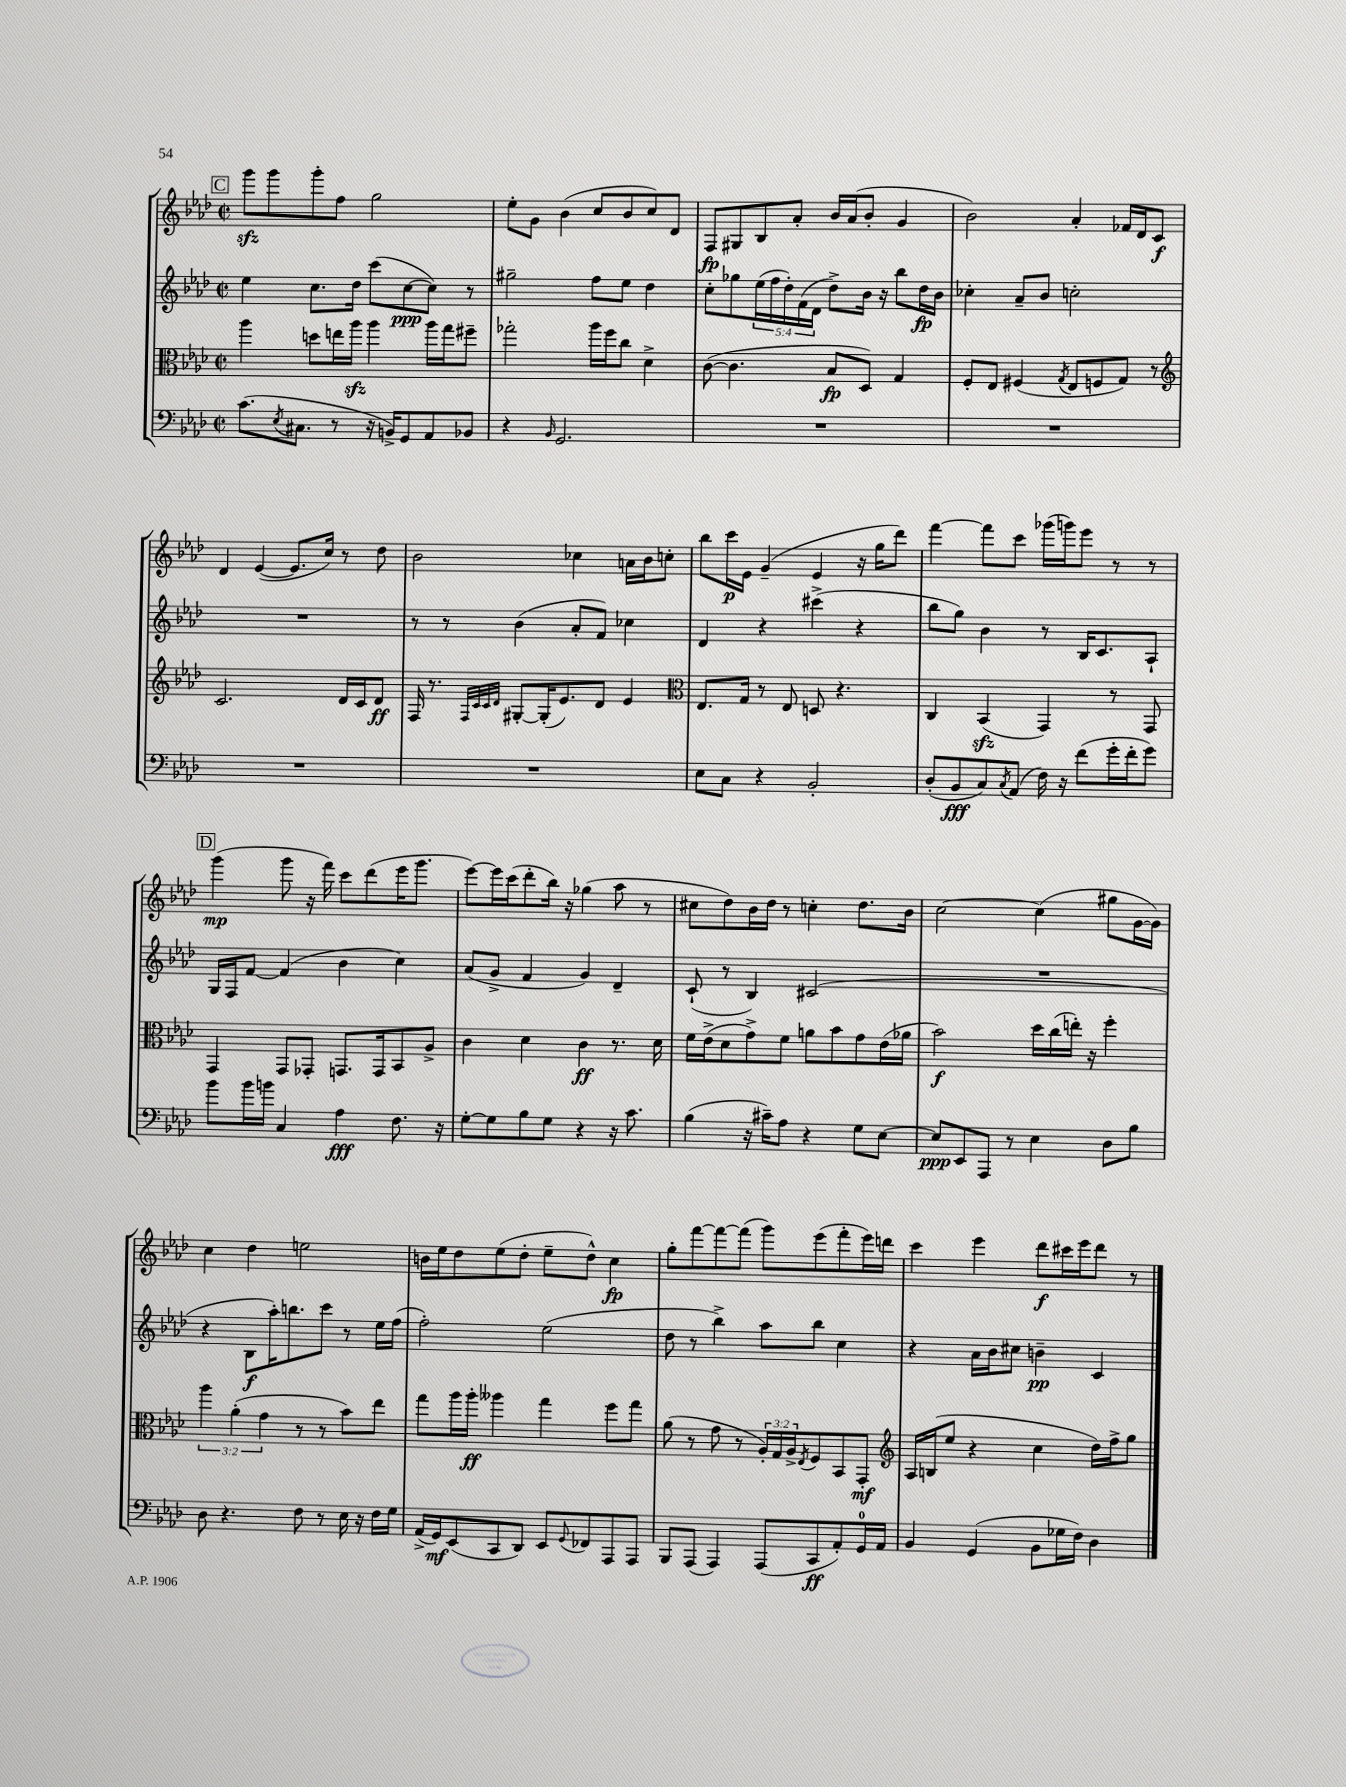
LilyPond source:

<<
\new StaffGroup <<
\new Staff = "s0" {
    \clef treble \key aes \major \defaultTimeSignature \time 2/2
    \mark \markup { \box "C" } g'''8\sfz g'''8 g'''8-. f''8 g''2 |
    ees''8-. g'8 bes'4( c''8 bes'8 c''8) des'8 |
    f8\fp gis8 bes8 aes'8-. bes'16 aes'16( bes'8-. g'4 |
    bes'2) aes'4-. fes'16 des'16 c'8\f |
    des'4 ees'4~( ees'8. c''16) r8 des''8 |
    bes'2 ces''4 a'16 bes'16 c''8-. |
    bes''8 c'''16\p ees'16 g'4--( ees'4 r16 g''16 des'''8) |
    f'''4~ f'''8 c'''8 ges'''16( g'''16) ees'''8 r8 r8 |
    \mark \markup { \box "D" } g'''4\mp( g'''8 r16 f'''16) c'''8 des'''8( ees'''16 g'''8. |
    ees'''8~) ees'''16 c'''16( des'''8-. bes''16) r16 ges''4( aes''8 r8 |
    cis''8 des''8) bes'16 des''16 r8 c''4-. des''8. bes'16 |
    c''2~ c''4( gis''8 g'16~ g'16) |
    c''4 des''4 e''2 |
    b'16 ees''16 des''8 ees''8( des''8-. ees''8-- des''8-^) c''4\fp |
    g''8-. f'''8~ f'''8~ f'''8( g'''8) ees'''8( f'''8-. ees'''16) d'''16 |
    c'''4 ees'''4 des'''8\f cis'''16 ees'''16 des'''8 r8 \bar "|." |
}
\new Staff = "s1" {
    \clef treble \key aes \major \defaultTimeSignature \time 2/2 \override Staff.TupletNumber.text = #tuplet-number::calc-fraction-text
    \mark \markup { \box "C" } ees''4 c''8. des''16 c'''8( c''8~\ppp c''8) r8 |
    gis''2-- f''8 ees''8 des''4 |
    c''8-. ges''8 \tuplet 5/4 { ees''16( f''16 des''16-.) f'16( des'16 } des''8->) bes'16 r16 bes''8 des''16\fp bes'16 |
    ces''4-. aes'8-- bes'8 c''2-. |
    R1 |
    r8 r8 bes'4( aes'8-. f'8) ces''4 |
    des'4 r4 cis'''4->( r4 |
    bes''8 g''8) bes'4 r8 bes16 c'8. aes8-! |
    \mark \markup { \box "D" } g16 f16 f'8~ f'4( bes'4 c''4) |
    aes'8( g'8-> f'4 g'4) des'4-- |
    c'8-!( r8 bes4) cis'2( |
    R1 |
    r4 bes8\f aes''16-.) b''8. c'''8 r8 ees''16 f''16( |
    f''2-.) ees''2( |
    des''8 r8 bes''4->) aes''8 bes''8 c''4 |
    r4 aes'16 bes'16 cis''8 b'4--\pp c'4 \bar "|." |
}
\new Staff = "s2" {
    \clef alto \key aes \major \defaultTimeSignature \time 2/2 \override Staff.TupletNumber.text = #tuplet-number::calc-fraction-text
    \mark \markup { \box "C" } aes''4 d''8 e''16 aes''16\sfz aes''4 aes''16 g''16 fis''8-- |
    ges''2-. aes''16 f''16 c''8 des'4-> |
    c'8~( c'4. bes8\fp des8) g4 |
    f8-. ees8 fis4( \acciaccatura { g8 } ees8 f8 g8) r8 |
    \clef treble c'2. des'16 c'16 des'8\ff |
    f16 r8. \grace { f32 c'32 c'32 des'32 } gis8~-. gis16-.( ees'8.) des'8 ees'4 |
    \clef alto ees8. g16 r8 ees8 d8 r4. |
    c4 bes,4\sfz( g,4) r8 g,8 |
    \mark \markup { \box "D" } g,4 g,8 ges,8-. g,8. g,16 bes,8 aes8-> |
    c'4 des'4 c'4\ff r8. des'16 |
    f'16 ees'16->( des'8 g'8->) f'8 a'8 bes'8 g'8 ees'16( aes'16 |
    bes'2\f) des''16 c''16( e''16-.) r16 f''4-. |
    \tuplet 3/2 { aes''4 aes'4-.( g'4 } r8 r8 bes'8) ees''8 |
    g''8 aes''16 aes''16-.\ff aeses''4 g''4 f''8 g''8 |
    aes'8( r8 g'8 r8 \tuplet 3/2 { aes16-.) g16 aes16-> } \acciaccatura { ees8 } f8 bes,8 g,8-.\mf |
    \clef treble aes16 b16( ees''8 r4 c''4 des''16) f''16-> g''8 \bar "|." |
}
\new Staff = "s3" {
    \clef bass \key aes \major \defaultTimeSignature \time 2/2
    \mark \markup { \box "C" } c'8.( \acciaccatura { ees8 } cis8. r8 r16 b,16->) g,8 aes,8 bes,8 |
    r4 \grace { bes,16 } g,2. |
    R1 |
    R1 |
    R1 |
    R1 |
    ees8 c8 r4 bes,2-. |
    des8-.( bes,8\fff c8) \acciaccatura { c8 } aes,8( f16) r16 f'8( g'16-. f'16-. g'8) |
    \mark \markup { \box "D" } bes'8 bes'16 b'16 c4 aes4\fff f8. r16 |
    g8~-. g8 bes8 g8 r4 r16 c'8. |
    bes4( r16 cis'16--) aes8 r4 g8 ees8~ |
    ees8\ppp ees,8 aes,,8 r8 ees4 des8 bes8 |
    des8 r4. f8 r8 ees16 r16 f16 g16 |
    aes,16->( g,16\mf) ees,8( c,8 des,8) ees,8 \appoggiatura { g,8 } fes,8 aes,,8 aes,,8 |
    bes,,8 aes,,8( aes,,4) aes,,8( c,8\ff aes,8-.) g,16-0 aes,16 |
    bes,4 g,4( bes,8 ges16 f16) des4 \bar "|." |
}
>>
>>
\layout { \context { \Score \remove "Bar_number_engraver" } }
